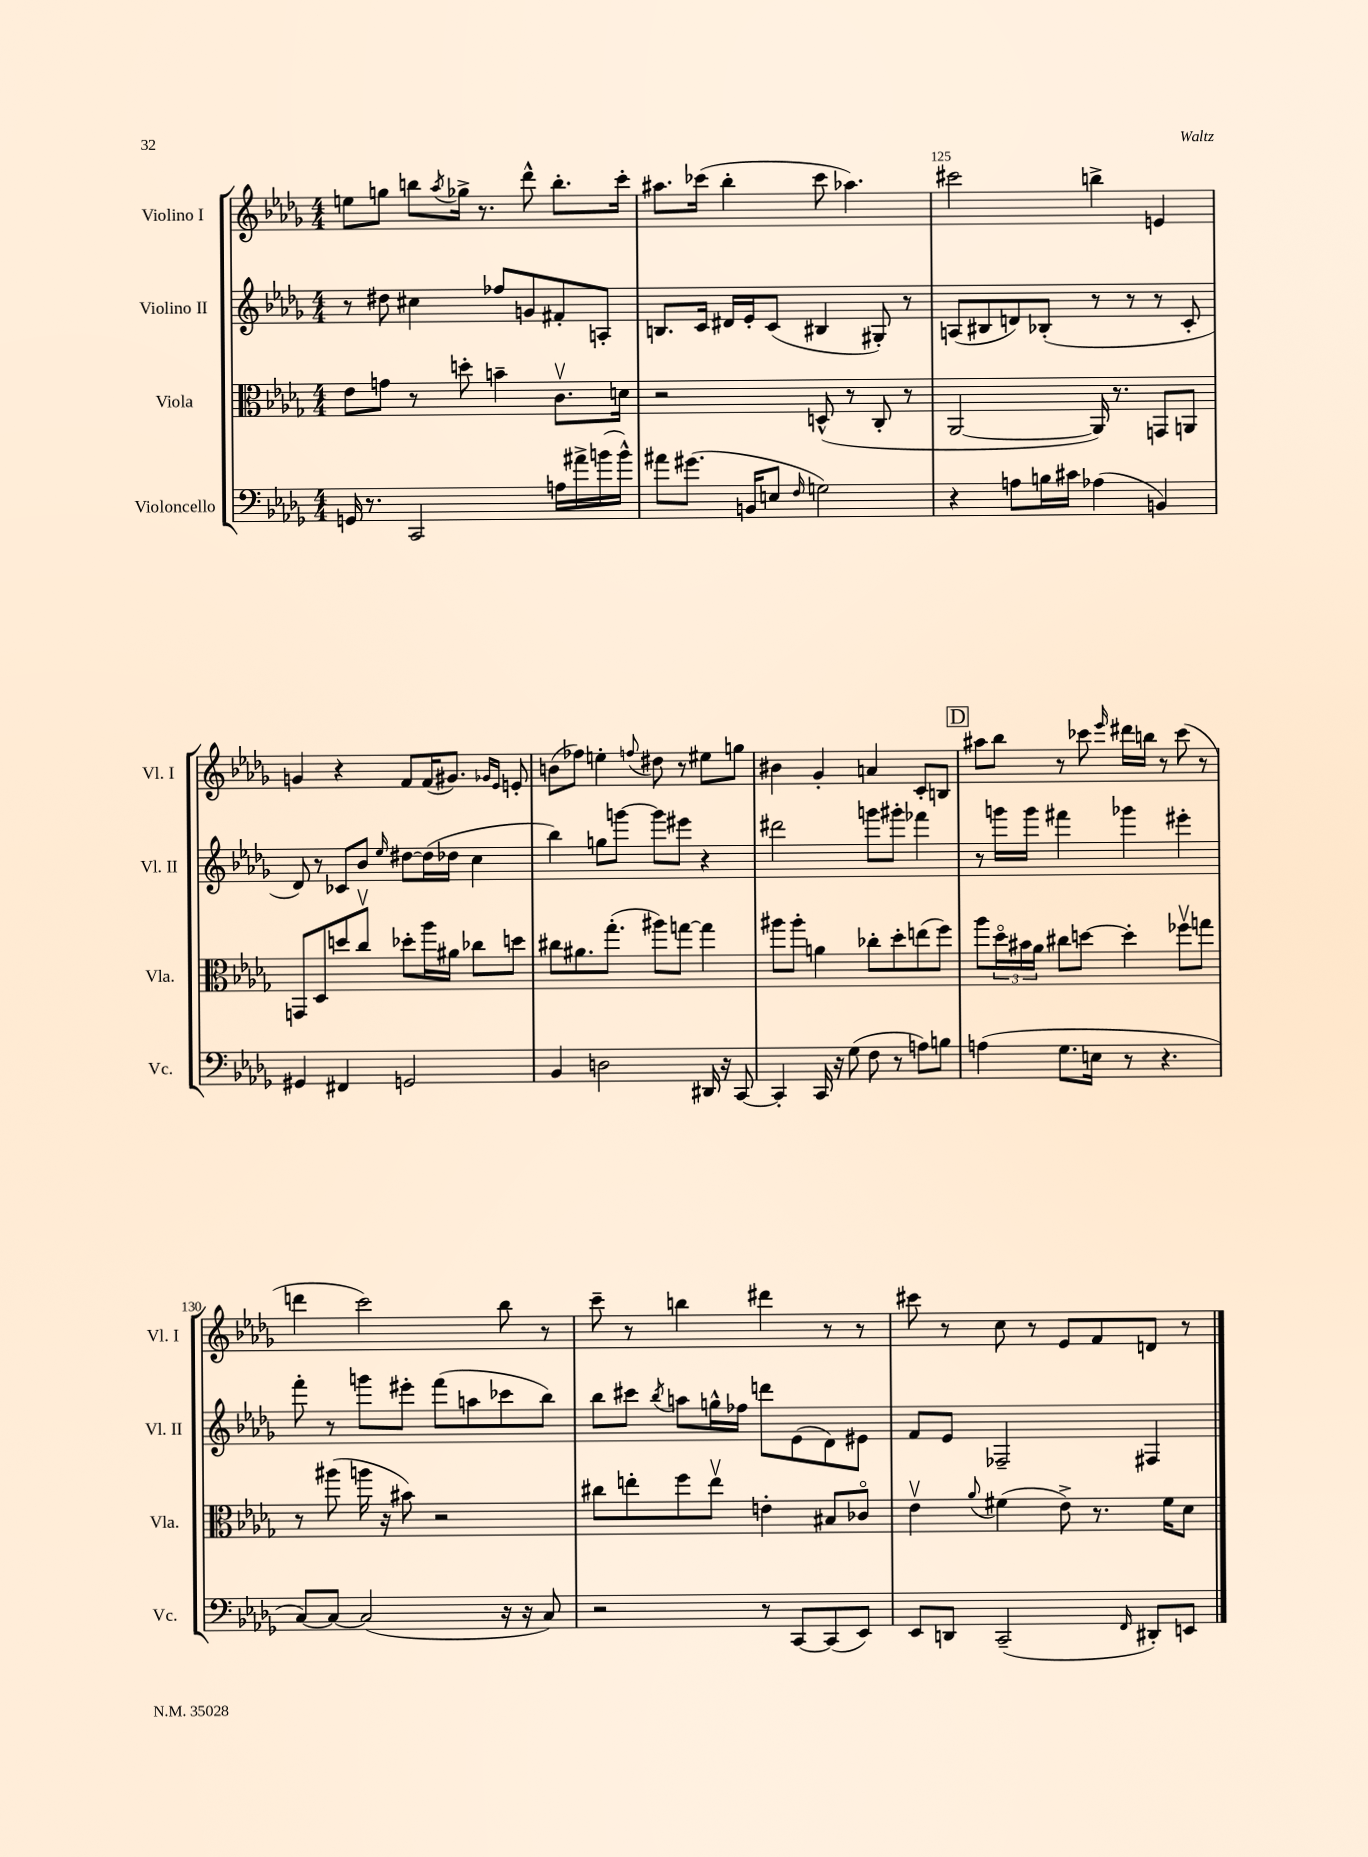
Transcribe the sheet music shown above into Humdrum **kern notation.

**kern	**kern	**kern	**kern
*part4	*part3	*part2	*part1
*staff4	*staff3	*staff2	*staff1
*I"Violoncello	*I"Viola	*I"Violino II	*I"Violino I
*I'Vc.	*I'Vla.	*I'Vl. II	*I'Vl. I
*clefF4	*clefC3	*clefG2	*clefG2
*k[b-e-a-d-g-]	*k[b-e-a-d-g-]	*k[b-e-a-d-g-]	*k[b-e-a-d-g-]
*M4/4	*M4/4	*M4/4	*M4/4
=123	=123	=123	=123
16GGn/	8e-\L	8r	8een\L
8.r	.	.	.
.	8gn\J	8dd#X\	8ggn\J
2CC/	8r	4cc#X\	8bbn\L
.	.	.	8qaa-/
.	8ddn'\	.	16gg-X^\Jk
.	.	.	8.r
.	4bn~\	8ff-X/L	.
.	.	8gn/	8ddd-^^\
16An\LL	8.cv\L	8f#X'/	8.bb'\L
16a#X^\	.	.	.
(16bn\	.	8An'/J	.
16b^^\JJ)	16dn\Jk	.	16ccc'\Jk
=124	=124	=124	=124
8a#X\L	2r	8.Bn/L	8.aa#X\L
(8.g#X\J	.	.	.
.	.	16c/Jk	(16ccc-X\Jk
.	.	16d#X/LL	4bb-'\
16BBn/KL	.	16e-'/J	.
8En/J	.	(8c/J	.
16qqF/	.	.	.
2Gn\)	(8Dn^^/	4B#X/	8ccc-\
.	8r	.	4.aa-X\)
.	8C'/	8G#X'/)	.
.	8r	8r	.
=125	=125	=125	=125
4r	[2AA-/	(8An/L	2ccc#X\
.	.	8B#X/	.
8An\L	.	8dn/)	.
16Bn\L	.	(8B-X'/J	.
16c#X\JJ	.	.	.
(4A-X\	16AA-/])	8r	4bbn^\
.	8.r	.	.
.	.	8r	.
4BBn/)	8GGn/L	8r	4en/
.	8AAn/J	8c'/	.
!!LO:LB:g=z
=126	=126	=126	=126
4GG#X/	8GGn/L	8d-/)	4gn/
.	8D-/	8r	.
4FF#X/	8ddn/	8c-X/L	4r
.	8ccv/J	8b-/J	.
.	.	16qqee-/	.
2GGn/	8dd-X'\L	[8dd#X\L	8f/L
.	16aa-\L	(16dd#\L]	(16f/K
.	16a#X\JJ	16dd-X\JJ	8.g#X/J)
.	8cc-X\L	4cc\	.
.	.	.	16qqg-X/LL
.	.	.	16qqe-/JJ
.	8ddn\J	.	8en'/
=127	=127	=127	=127
4BB-/	8cc#X\L	4bb-\)	(8bn\L
.	8.a#X\	.	8ff-X\J)
2Dn\	.	8ggn\L	4een'\
.	(8.gg-'\J	.	.
.	.	[8gggn\J	.
.	.	.	8qqffn/
.	8aa#X\L)	8ggg\L]	8dd#X\
.	[8ggn\J	8eee#X\J	8r
16DD#X/	4gg\]	4r	8ee#X\L
16r	.	.	.
[8CC/	.	.	8ggn\J
=128	=128	=128	=128
4CC'/]	8aa#X\L	2ddd#X\	4b#X\
.	8aa#'\J	.	.
16CC/	4an\	.	4g-'/
16r	.	.	.
(8G-\	.	.	.
8F\	8cc-X'\L	8gggn\L	4an/
8r	8dd-'\	8ggg#X'\J	.
8An\L)	(8een\	4fff-X\	8c'/L
8Bn\J	8ff\J)	.	8Bn/J
!!LO:REH:place=s1:t=D
=129	=129	=129	=129
(4An\	8aa-\L	8r	8aa#X\L
.	24dd-\L	16gggn\LL	8bb-\J
.	24b#X\	.	.
.	.	16ggg\JJ	.
.	24a-\JJ	.	.
8.G-\L	8cc#X\L	4fff#X\	8r
.	[8ddn\J	.	8ccc-X\
16En\Jk	.	.	.
.	.	.	16qqeee-/
8r	4dd'\]	4ggg-X\	16ddd#X\LL
.	.	.	16bbn\JJ
4.r	.	.	8r
.	8ff-Xv\L	4eee#X'\	(8ccc-\
.	8ggn\J	.	8r
!!LO:LB:g=z
=130	=130	=130	=130
[8C/L)	8r	8fff'\	4dddn\
8C/J_	(8aa#X\	8r	.
(2C/]	16aan\	8gggn\L	2ccc\)
.	16r	.	.
.	8b#X\)	8eee#X'\J	.
.	2r	(8fff\L	.
.	.	8aan\	.
16r	.	8ccc-X\	8bb-\
16r	.	.	.
8C/)	.	8bb-\J)	8r
=131	=131	=131	=131
2r	8cc#X\L	8bb-\L	8ccc~\
.	8een'\	8ccc#X\J	8r
.	.	8qbb-/	.
.	8ff\	8aan\L	4bbn\
.	8eev\J	16ggn^^\L	.
.	.	16ff-X\JJ	.
8r	4en'\	8dddn\L	4ddd#X\
[8CC/L	.	(8e-\	.
(8CC/]	8B#X/L	8d-\)	8r
8EE-/J)	8c-X/J	8e#X\J	8r
=132	=132	=132	=132
8EE-/L	4e-v\	8f/L	8ccc#X\
8DDn/J	.	8e-/J	8r
.	8qqa-/	.	.
(2CC~/	(4f#X\	2F-X~/	8cc\
.	.	.	8r
.	8e-^\)	.	8e-/L
.	8.r	.	8f/
16qqFF/	.	.	.
8DD#X'/L)	.	4F#X/	8dn/J
.	16f#\KL	.	.
8EEn/J	8d-\J	.	8r
==	==	==	==
*-	*-	*-	*-
